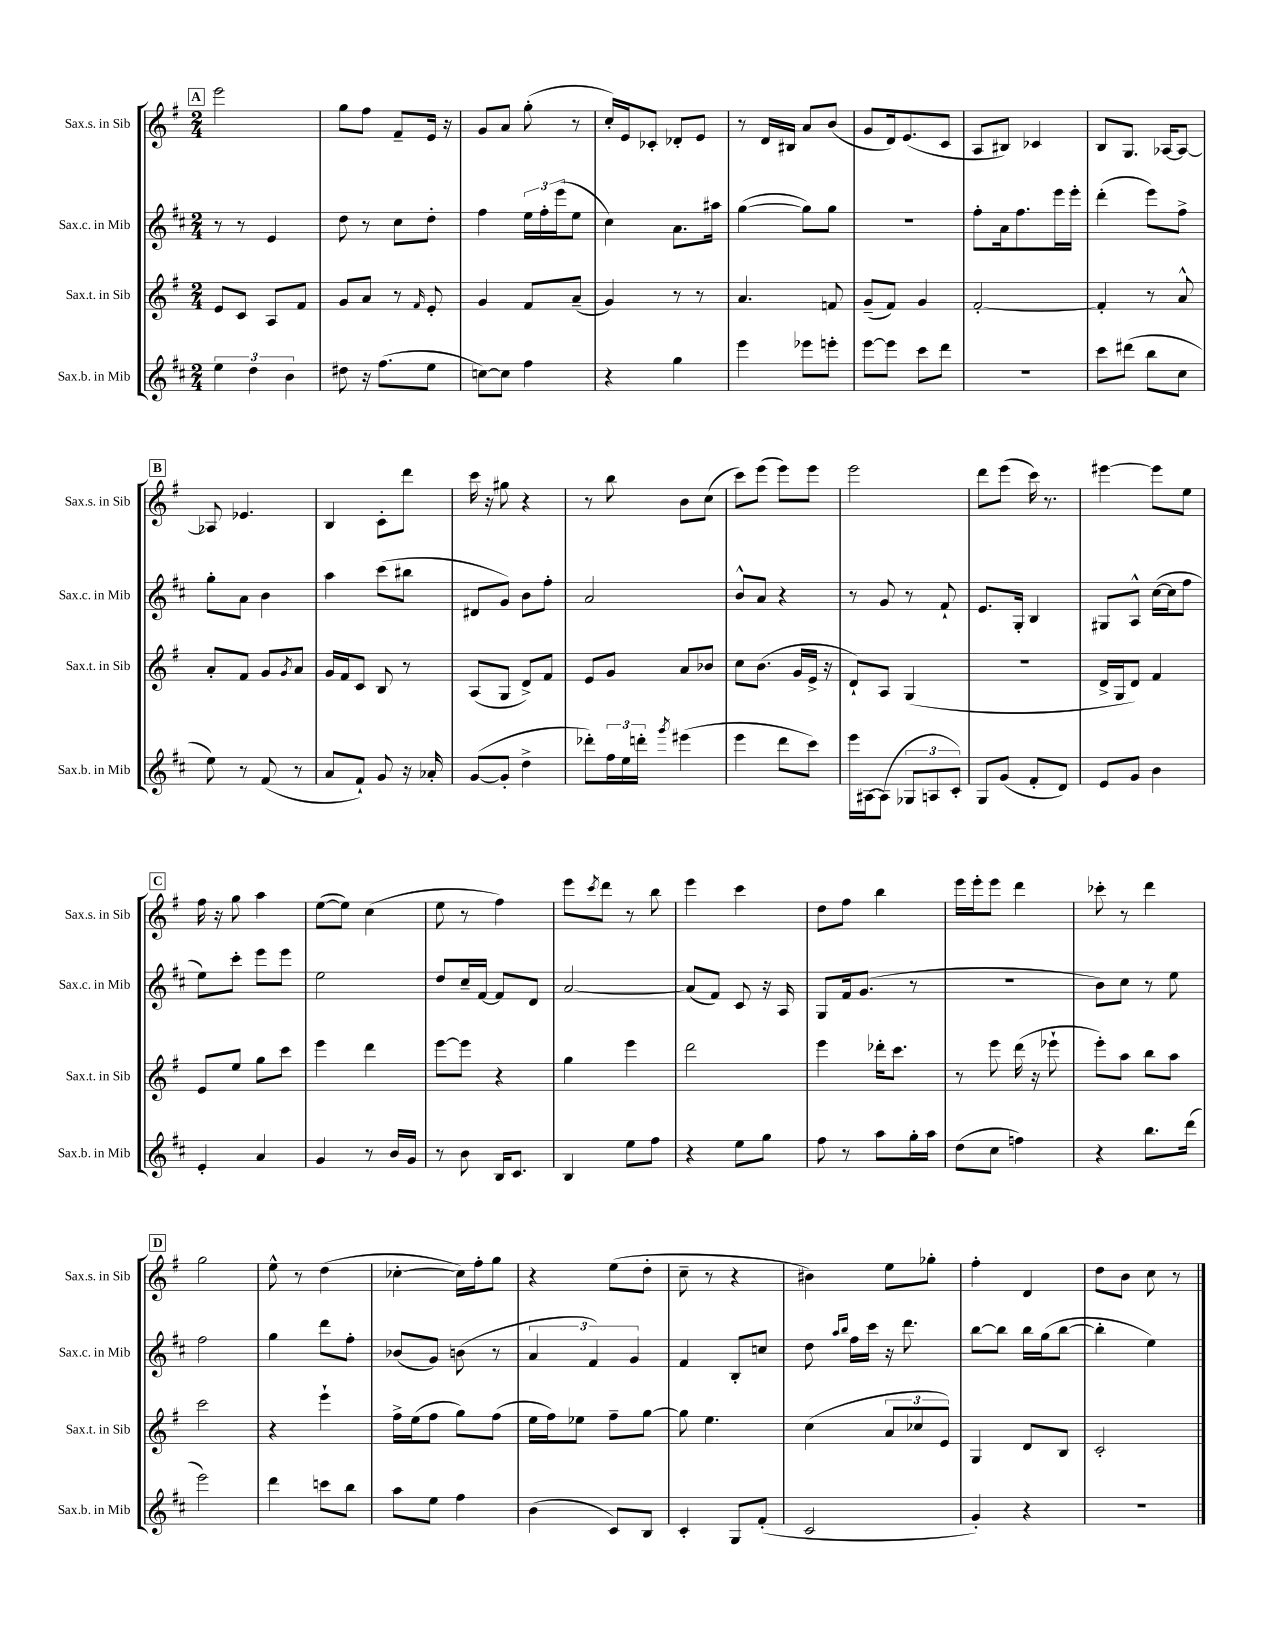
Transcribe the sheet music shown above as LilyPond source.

<<
\new StaffGroup <<
\new Staff = "s0" \with { instrumentName = "Sax.s. in Sib" shortInstrumentName = "Sax.s. in Sib" } {
    \clef treble \key g \major \numericTimeSignature \time 2/4
    \mark \markup { \box "A" } e'''2 |
    g''8 fis''8 fis'8-- e'16 r16 |
    g'8 a'8 g''8-.( r8 |
    c''16-.) e'16 ces'8-. des'8-. e'8 |
    r8 d'16 bis16 a'8 b'8( |
    g'8 d'16) e'8.( c'8 |
    a8 bis8) ces'4 |
    b8 g8. aes16~ aes8~ |
    \mark \markup { \box "B" } aes8 ees'4. |
    b4 c'8-. d'''8 |
    c'''16 r16 gis''8 r4 |
    r8 b''8 b'8 c''8( |
    c'''8) e'''8( e'''8) e'''8 |
    e'''2 |
    d'''8 e'''8( c'''16) r8. |
    eis'''4~ eis'''8 e''8 |
    \mark \markup { \box "C" } fis''16 r16 g''8 a''4 |
    e''8~( e''8) c''4( |
    e''8 r8 fis''4) |
    e'''8 \acciaccatura { c'''8 } d'''8 r8 b''8 |
    e'''4 c'''4 |
    d''8 fis''8 b''4 |
    e'''16 e'''16-. e'''8 d'''4 |
    ces'''8-. r8 d'''4 |
    \mark \markup { \box "D" } g''2 |
    e''8-^ r8 d''4( |
    ces''4~-. ces''16) fis''16-. g''8 |
    r4 e''8( d''8-. |
    c''8-- r8 r4 |
    bis'4) e''8 ges''8-. |
    fis''4-. d'4 |
    d''8 b'8 c''8 r8 \bar "|." |
}
\new Staff = "s1" \with { instrumentName = "Sax.c. in Mib" shortInstrumentName = "Sax.c. in Mib" } {
    \clef treble \key d \major \numericTimeSignature \time 2/4
    \mark \markup { \box "A" } r8 r8 e'4 |
    d''8 r8 cis''8 d''8-. |
    fis''4 \tuplet 3/2 { e''16 fis''16-. e'''16( } e''8 |
    cis''4) a'8. ais''16 |
    g''4~( g''8) g''8 |
    r2 |
    fis''8-. a'16 fis''8. e'''16 e'''16-. |
    d'''4-.( e'''8) fis''8-> |
    \mark \markup { \box "B" } g''8-. a'8 b'4 |
    a''4 cis'''8( bis''8 |
    dis'8 g'8) b'8 fis''8-. |
    a'2 |
    b'8-^ a'8 r4 |
    r8 g'8 r8 fis'8-! |
    e'8. g16-. b4 |
    gis8 a8-^ cis''16~( cis''16 fis''8 |
    \mark \markup { \box "C" } e''8) cis'''8-. e'''8 e'''8 |
    e''2 |
    d''8 cis''16-- fis'16~ fis'8 d'8 |
    a'2~ |
    a'8( fis'8) cis'8 r16 a16 |
    g8 fis'16 g'8.( r8 |
    R2 |
    b'8) cis''8 r8 e''8 |
    \mark \markup { \box "D" } fis''2 |
    g''4 d'''8 fis''8-. |
    bes'8( g'8) b'8( r8 |
    \tuplet 3/2 { a'4 fis'4) g'4 } |
    fis'4 b8-. c''8 |
    d''8 \grace { a''16 b''16 } fis''16 cis'''16 r16 d'''8. |
    b''8~ b''8 b''16 g''16( b''8~ |
    b''4-. e''4) \bar "|." |
}
\new Staff = "s2" \with { instrumentName = "Sax.t. in Sib" shortInstrumentName = "Sax.t. in Sib" } {
    \clef treble \key g \major \numericTimeSignature \time 2/4
    \mark \markup { \box "A" } e'8 c'8 a8 fis'8 |
    g'8 a'8 r8 \grace { fis'16 } e'8-. |
    g'4 fis'8 a'8--( |
    g'4) r8 r8 |
    a'4. f'8 |
    g'8--( fis'8) g'4 |
    fis'2~-. |
    fis'4-. r8 a'8-^ |
    \mark \markup { \box "B" } a'8-. fis'8 g'8 \acciaccatura { g'8 } a'8 |
    g'16 fis'16 c'8 b8 r8 |
    a8( g8 d'8->) fis'8 |
    e'8 g'8 a'8 bes'8 |
    c''8 b'8.( g'16 e'16-> r16 |
    d'8-!) a8 g4( |
    r2 |
    d'16-> g16 d'8) fis'4 |
    \mark \markup { \box "C" } e'8 e''8 g''8 c'''8 |
    e'''4 d'''4 |
    e'''8~ e'''8 r4 |
    g''4 e'''4 |
    d'''2 |
    e'''4 des'''16-. c'''8. |
    r8 e'''8 d'''16( r16 ees'''8-! |
    e'''8-.) a''8 b''8 a''8 |
    \mark \markup { \box "D" } c'''2 |
    r4 e'''4-! |
    fis''16-> e''16( fis''8 g''8) fis''8( |
    e''16 fis''16) ees''8 fis''8-- g''8~ |
    g''8 e''4. |
    c''4( \tuplet 3/2 { a'8 ces''8 e'8) } |
    g4 d'8 b8 |
    c'2-. \bar "|." |
}
\new Staff = "s3" \with { instrumentName = "Sax.b. in Mib" shortInstrumentName = "Sax.b. in Mib" } {
    \clef treble \key d \major \numericTimeSignature \time 2/4
    \mark \markup { \box "A" } \tuplet 3/2 { e''4 d''4 b'4 } |
    dis''8 r16 fis''8.( e''8 |
    c''8~) c''8 fis''4 |
    r4 g''4 |
    e'''4 ees'''8 e'''8-. |
    e'''8~ e'''8 cis'''8 d'''8 |
    r2 |
    cis'''8 dis'''8( b''8 cis''8 |
    \mark \markup { \box "B" } e''8) r8 fis'8( r8 |
    a'8 fis'8-!) g'8 r16 aes'16-. |
    g'8~( g'8-. d''4-> |
    des'''8-.) \tuplet 3/2 { fis''16 e''16 d'''16-. } \acciaccatura { g'''8 } eis'''4( |
    e'''4 d'''8 cis'''8) |
    e'''16 ais16~ ais8( \tuplet 3/2 { ges8 a8 cis'8-.) } |
    g8 g'8( fis'8-. d'8) |
    e'8 g'8 b'4 |
    \mark \markup { \box "C" } e'4-. a'4 |
    g'4 r8 b'16 g'16 |
    r8 b'8 b16 cis'8. |
    b4 e''8 fis''8 |
    r4 e''8 g''8 |
    fis''8 r8 a''8 g''16-. a''16 |
    d''8( cis''8 f''4) |
    r4 b''8. d'''16( |
    \mark \markup { \box "D" } e'''2) |
    d'''4 c'''8 b''8 |
    a''8 e''8 fis''4 |
    b'4( cis'8) b8 |
    cis'4-. g8 fis'8-.( |
    cis'2 |
    g'4-.) r4 |
    r2 \bar "|." |
}
>>
>>
